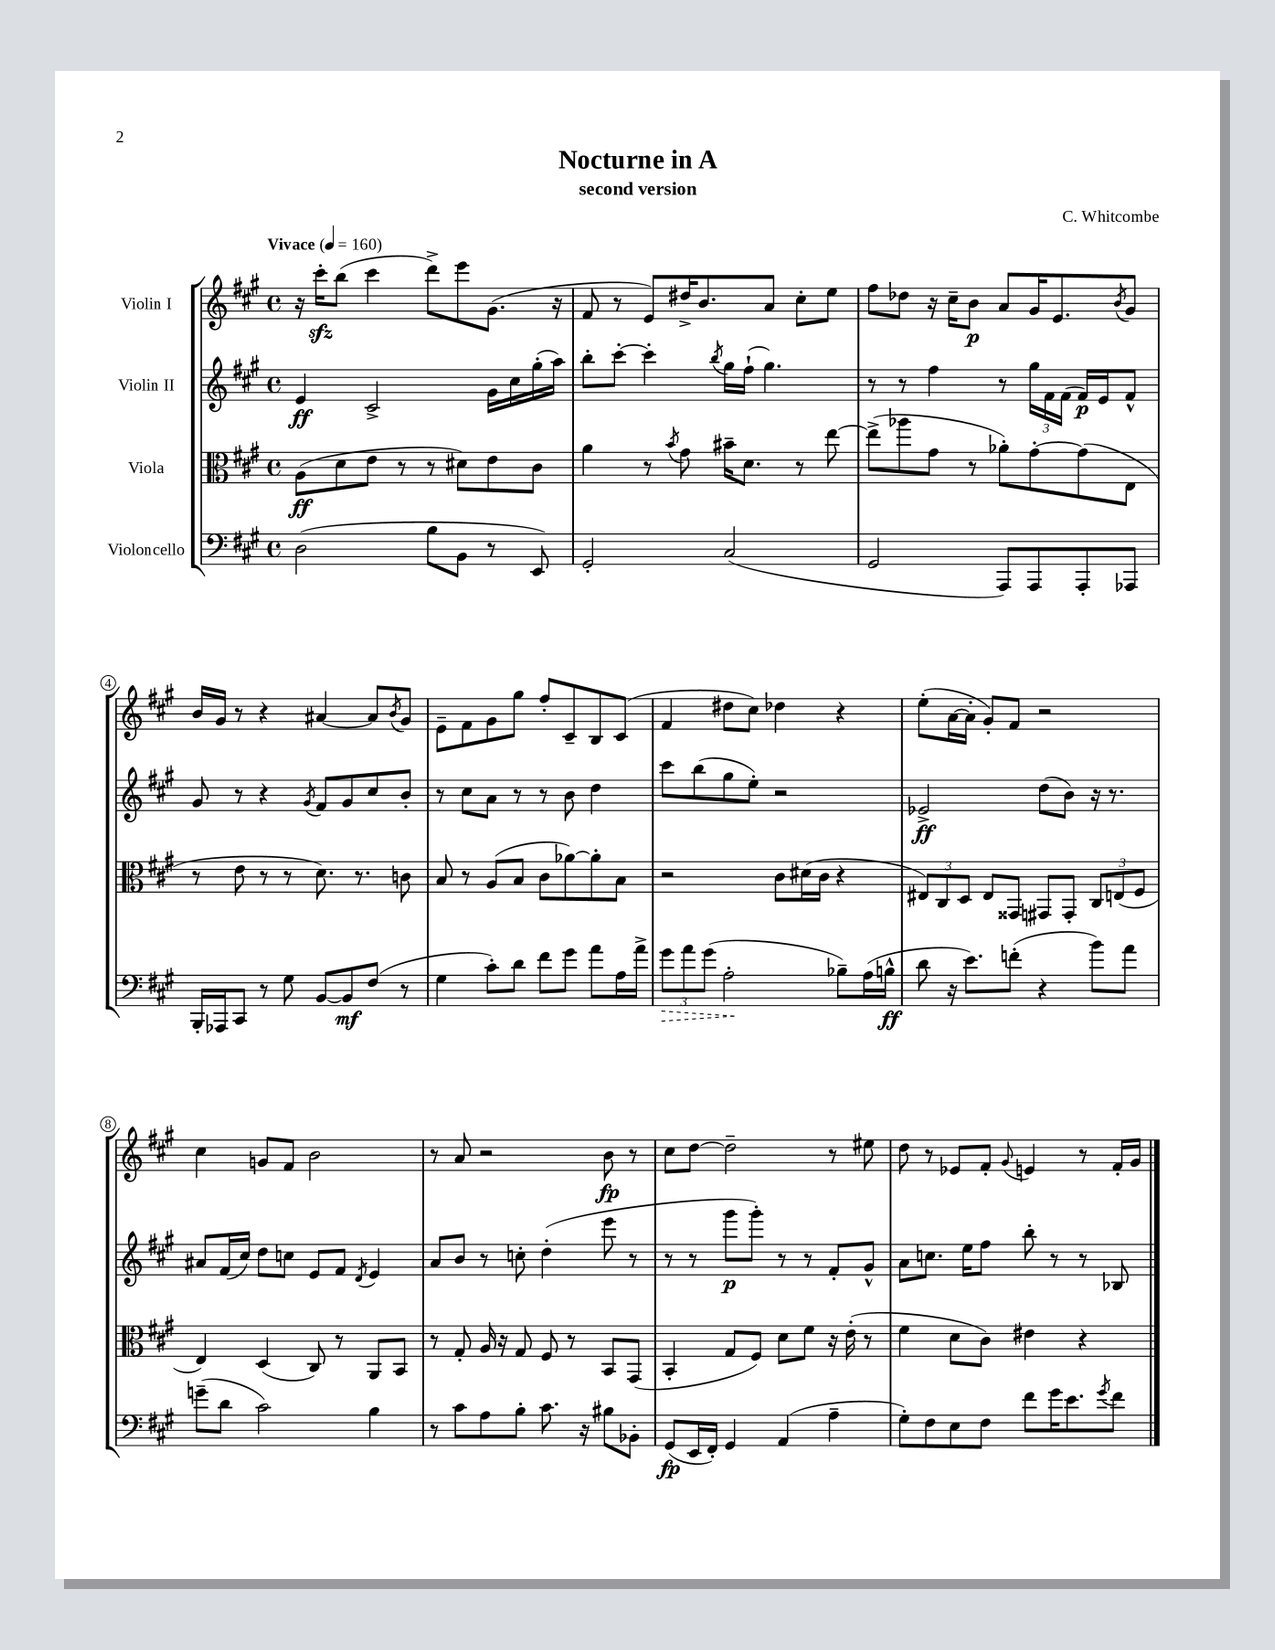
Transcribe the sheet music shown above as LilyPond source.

\header { title = "Nocturne in A" composer = "C. Whitcombe" subtitle = "second version" }
<<
\new StaffGroup <<
\new Staff = "s0" \with { instrumentName = "Violin I" } {
    \clef treble \key a \major \defaultTimeSignature \time 4/4 \tempo "Vivace" 4 = 160
    r16 cis'''16-.\sfz b''8( cis'''4 d'''8->) e'''8 gis'8.( r16 |
    fis'8 r8 e'8) dis''16-> b'8. a'8 cis''8-. e''8 |
    fis''8 des''8 r16 cis''16-- b'8\p a'8 gis'16 e'8. \acciaccatura { b'8 } gis'8 |
    b'16 gis'16 r8 r4 ais'4~ ais'8 \acciaccatura { b'8 } gis'8 |
    e'8-- fis'8 gis'8 gis''8 fis''8-. cis'8-- b8 cis'8( |
    fis'4 dis''8 cis''8) des''4 r4 |
    e''8-.( a'16~ a'16-. gis'8-.) fis'8 r2 |
    cis''4 g'8 fis'8 b'2 |
    r8 a'8 r2 b'8\fp r8 |
    cis''8 d''8~ d''2-- r8 eis''8 |
    d''8 r8 ees'8 fis'8-. \appoggiatura { gis'8 } e'4 r8 fis'16-. gis'16 \bar "|." |
}
\new Staff = "s1" \with { instrumentName = "Violin II" } {
    \clef treble \key a \major \defaultTimeSignature \time 4/4
    e'4\ff cis'2-> gis'16 cis''16 gis''16-.( a''16) |
    b''8-. cis'''8~-. cis'''4-. \acciaccatura { b''8 } gis''16 fis''16-!( gis''4.) |
    r8 r8 fis''4 r8 \tuplet 3/2 { gis''16 fis'16 fis'16( } fis'16\p) e'16 fis'8-^ |
    gis'8 r8 r4 \acciaccatura { gis'8 } fis'8 gis'8 cis''8 b'8-. |
    r8 cis''8 a'8 r8 r8 b'8 d''4 |
    cis'''8 b''8( gis''8 e''8-.) r2 |
    ees'2->\ff d''8( b'8) r16 r8. |
    ais'8 fis'16( cis''16) d''8 c''8 e'8 fis'8 \acciaccatura { d'8 } e'4 |
    a'8 b'8 r8 c''8-. d''4-.( e'''8 r8 |
    r8 r8 gis'''8\p gis'''8-.) r8 r8 fis'8-. gis'8-^ |
    a'8 c''8. e''16 fis''8 b''8-. r8 r8 bes8 \bar "|." |
}
\new Staff = "s2" \with { instrumentName = "Viola" } {
    \clef alto \key a \major \defaultTimeSignature \time 4/4
    a8\ff( d'8 e'8 r8 r8 dis'8) e'8 cis'8 |
    a'4 r8 \acciaccatura { b'8 } gis'8 bis'16-- d'8. r8 e''8~ |
    e''8->( aes''8 gis'8 r8 aes'8-.) gis'8~-. gis'8( e8 |
    r8 e'8 r8 r8 d'8.) r8. c'8 |
    b8 r8 a8( b8 cis'8 aes'8~) aes'8-. b8 |
    r2 cis'8 dis'16( cis'16 r4 |
    \tuplet 3/2 { eis8) cis8 d8 } eis8 gisis,8 gis,8 gis,8-. \tuplet 3/2 { cis8 e8( fis8 } |
    e4) d4( cis8) r8 a,8 b,8 |
    r8 gis8-. a16 r16 gis8 fis8 r8 b,8 gis,8( |
    b,4-. gis8 fis8) d'8 fis'8 r16 e'16-.( r8 |
    fis'4 d'8 cis'8) eis'4 r4 \bar "|." |
}
\new Staff = "s3" \with { instrumentName = "Violoncello" } {
    \clef bass \key a \major \defaultTimeSignature \time 4/4
    d2( b8 b,8 r8 e,8) |
    gis,2-. cis2( |
    gis,2 a,,8) a,,8 a,,8-. aes,,8 |
    b,,16-. aes,,16 cis,8 r8 gis8 b,8~ b,8\mf fis8( r8 |
    gis4 cis'8-.) d'8 fis'8 gis'8 a'8 a16 a'16-> |
    \tuplet 3/2 { \once \override Hairpin.style = #'dashed-line gis'8\> a'8 gis'8( } a2-.\! bes8--) a16( b16-^\ff |
    d'8 r16 e'8.) f'8-.( r4 b'8) a'8 |
    g'8--( d'8 cis'2) b4 |
    r8 cis'8 a8 b8-. cis'8. r16 bis8 bes,8-. |
    gis,8\fp( e,16 fis,16-.) gis,4 a,4( a4-- |
    gis8-.) fis8 e8 fis8 fis'8 gis'16 e'8. \acciaccatura { gis'8 } fis'8 \bar "|." |
}
>>
>>
\layout { \context { \Score \override BarNumber.stencil = #(make-stencil-circler 0.1 0.3 ly:text-interface::print) } }
